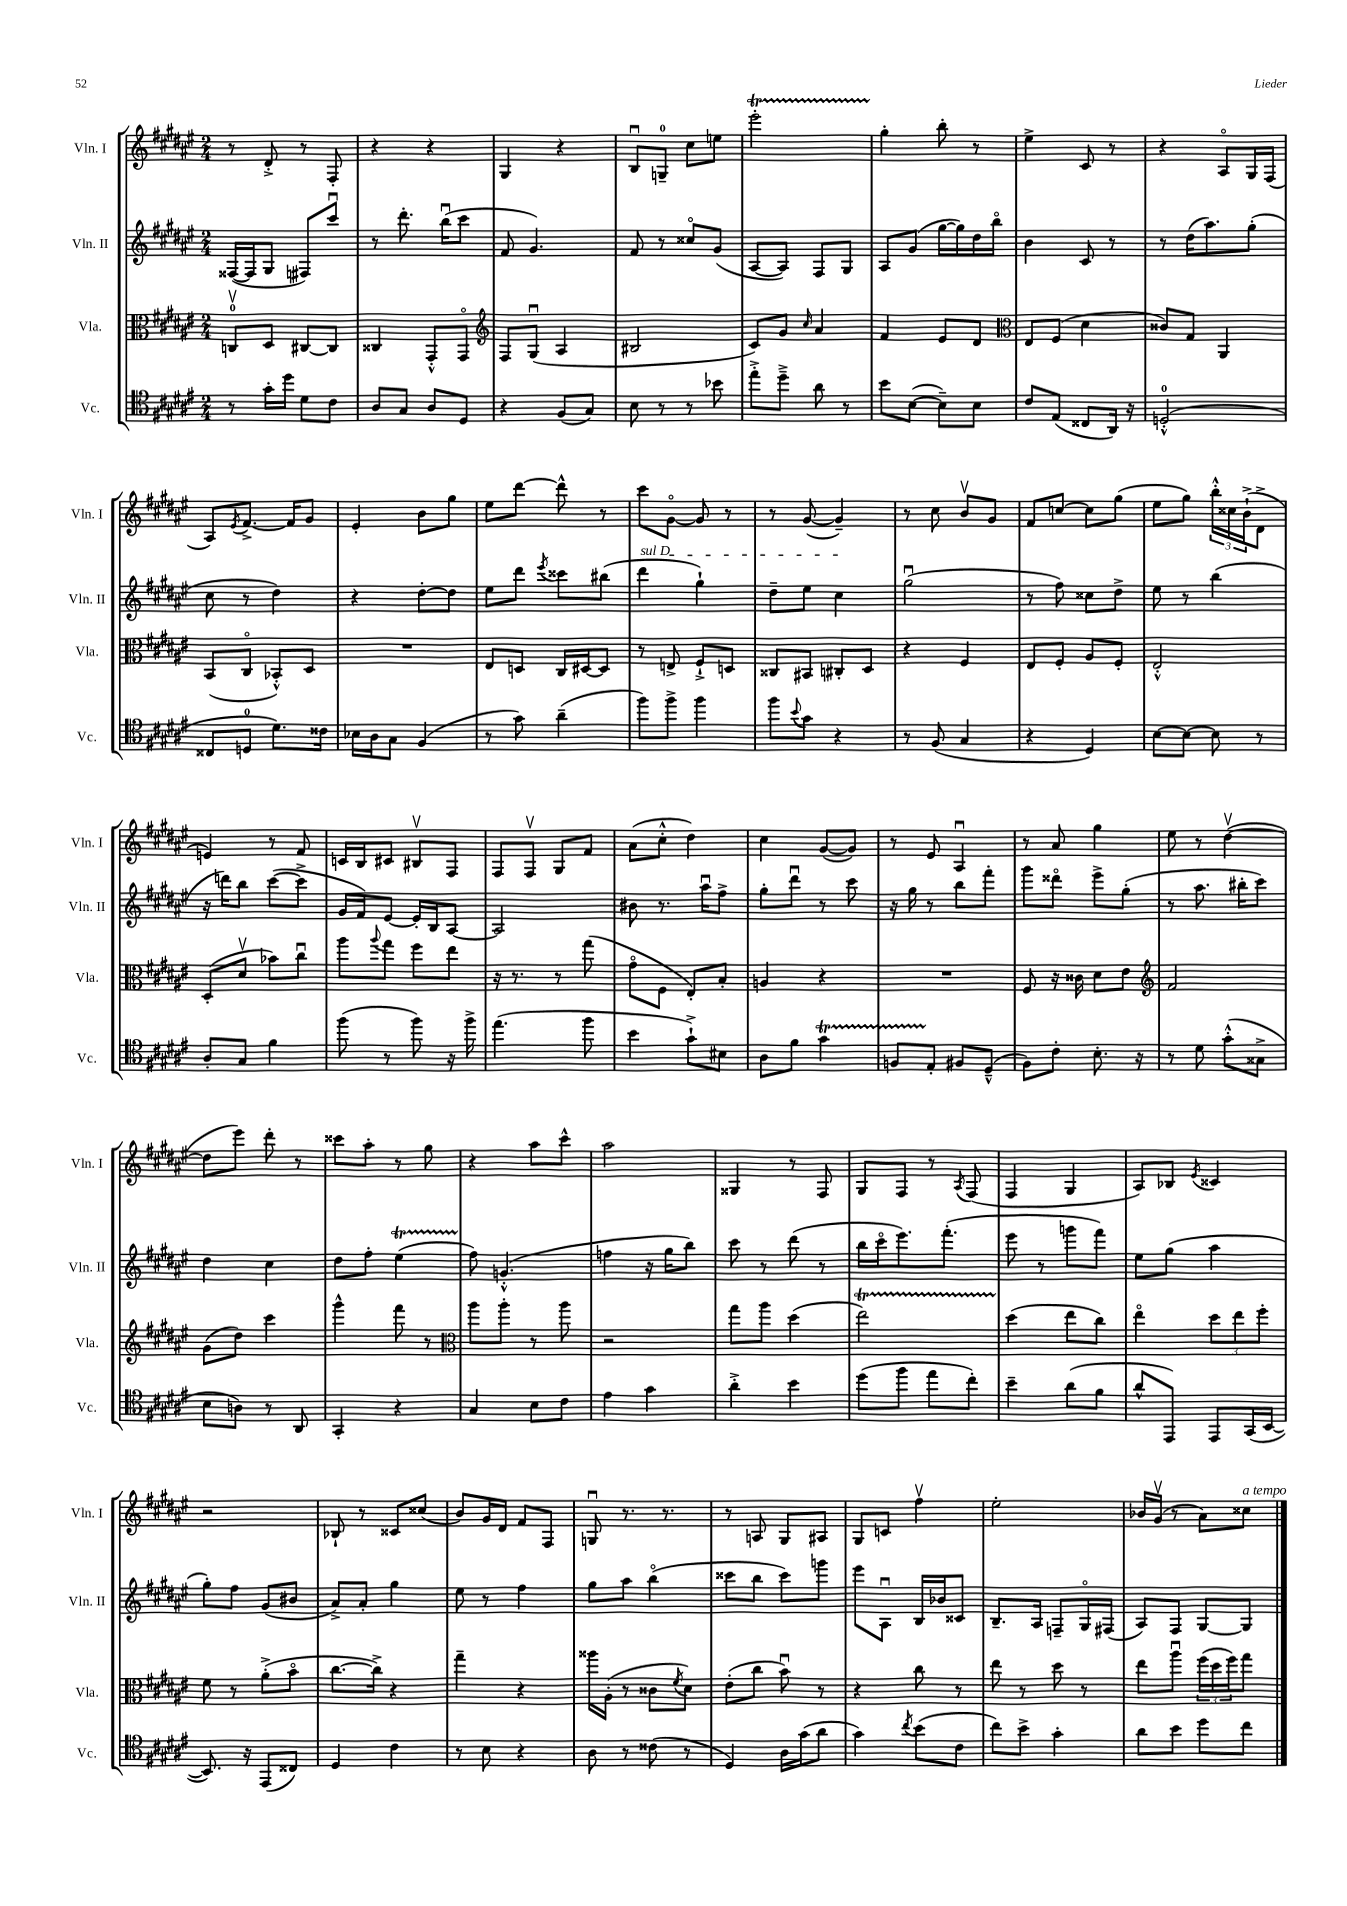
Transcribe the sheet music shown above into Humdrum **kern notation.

**kern	**kern	**kern	**kern
*part4	*part3	*part2	*part1
*staff4	*staff3	*staff2	*staff1
*I"Vc.	*I"Vla.	*I"Vln. II	*I"Vln. I
*I'Vc.	*I'Vla.	*I'Vln. II	*I'Vln. I
*clefC4	*clefC3	*clefG2	*clefG2
*k[f#c#g#d#a#e#]	*k[f#c#g#d#a#e#]	*k[f#c#g#d#a#e#]	*k[f#c#g#d#a#e#]
*M2/4	*M2/4	*M2/4	*M2/4
=16	=16	=16	=16
8r	8Cnv/L	([16F##X/LL	8r
.	.	16F##/J]	.
16g#'\LL	8D#/J	8G#/J	8d#'^/
16dd#\JJ	.	.	.
8d#\L	[8C#X/L	8F#X/L)	8r
8c#\J	8C#/J]	8ccc#u/J	8F#'/
=17	=17	=17	=17
8A#/L	4C##X/	8r	4r
8G#/J	.	8.ddd#'\	.
8A#/L	8GG#'^^/L	.	4r
.	.	(16bbu\KL	.
8D#/J	8GG#/J	8ccc#\J	.
=18	=18	=18	=18
*	*clefG2	*	*
4r	8F#/L	8f#/	4G#/
.	(8G#u/J	4.g#/)	.
(8F#/L	4A#/	.	4r
8G#/J)	.	.	.
=19	=19	=19	=19
8B\	2B#X/	8f#/	8Bu/L
8r	.	8r	8Gn~/J
8r	.	8cc##X/L	8cc#\L
8b-X\	.	(8g#/J	8een\J
=20	=20	=20	=20
8ee#'^\L	8c#/L)	[8A#/L	2eee#t'\
8dd#~^\J	8g#/J	8A#/J])	.
.	16qqcc#/	.	.
8a#\	4a#/	8F#/L	.
8r	.	8G#/J	.
=21	=21	=21	=21
8b\L	4f#/	8A#/L	4gg#'\
([8B\J	.	(8g#/J	.
8B~\L])	8e#/L	[16gg#\LL	8bb'\
.	.	16gg#\])	.
8B\J	8d#/J	16dd#\	8r
.	.	16bb\JJ	.
=22	=22	=22	=22
*	*clefC3	*	*
8c#/L	8E#/L	4b\	4ee#^\
(8E#/J	(8F#/J	.	.
8C##X/L	4d#\	8c#/	8c#/
16AA#/Jk)	.	8r	8r
16r	.	.	.
=23	=23	=23	=23
(2Dn'^^/	8c##X/L)	8r	4r
.	8G#/J	(16dd#\KL	.
.	.	8.aa#\)	.
.	4AA#/	.	8A#/L
.	.	(8gg#'\J	16G#/L
.	.	.	(16F#/JJ
!!LO:LB:g=z
=24	=24	=24	=24
8C##X/L	(8BB/L	8cc#\	8A#/L)
.	.	.	8qe#/
8Dn/J	8C#/J	8r	[8.f#^/J
8.d#\L)	8BB-X'^^/L)	4dd#\)	.
.	.	.	16f#/KL]
.	8D#/J	.	8g#/J
16c##X\Jk	.	.	.
=25	=25	=25	=25
16B-X\LL	2r	4r	4e#'/
16A#\J	.	.	.
8G#\J	.	.	.
(4F#/	.	[8dd#'\L	8b\L
.	.	8dd#\J]	8gg#\J
=26	=26	=26	=26
8r	8E#/L	8ee#\L	8ee#\L
8g#\)	8Dn/J	8ddd#\J	[8ddd#\J
.	.	8qeee#/	.
(4a#~\	16C#/LL	8ccc##X\L	8ddd#^^\]
.	[16D#X/J	.	.
.	8D#/J]	(8bb#X\J	8r
=27	=27	=27	=27
!	!	!LO:TX:a:i:t=sul D	!
8ff#\L)	8r	4ddd#\	8ccc#\L
8ff#^\J	8En^/	.	[8g#\J
4ff#\	8F#`^/L	4gg#`\)	8g#/]
.	8Dn/J	.	8r
=28	=28	=28	=28
8ff#\L	8C##X/L	8dd#~\L	8r
8qqb/	.	.	.
8g#\J	8BB#X/J	8ee#\J	([8g#/
4r	8C#X'/L	4cc#\	4g#~/])
.	8D#/J	.	.
=29	=29	=29	=29
8r	4r	(2gg#u\	8r
(8F#/	.	.	8cc#\
4G#/	4F#/	.	8bv/L
.	.	.	8g#/J
=30	=30	=30	=30
4r	8E#/L	8r	8f#/L
.	8F#'/J	8ff#\)	[8ccn/J
4D#/)	8A#/L	8cc##X\L	8cc\L]
.	8F#'/J	8dd#^\J	(8gg#\J
=31	=31	=31	=31
[8B\L	2E#'^^/	8ee#\	8ee#\L
8B\J_	.	8r	8gg#\J)
8B\]	.	(4bb\	24bb'^^\LL
.	.	.	24cc##X\
.	.	.	(24b`^\J
8r	.	.	8d#^\J
!!LO:LB:g=z
=32	=32	=32	=32
8A#'/L	(8D#'/L	16r	4en/)
.	.	16dddn\KL)	.
8G#/J	8d#v/J	8bb\J	.
4f#\	8b-X\L)	([8ccc#\L	8r
.	8cc#u\J	8ccc#^\J]	8f#/
=33	=33	=33	=33
(8ff#\	8aa#\L	16g#/LL	16cn/LL
.	.	16f#/J)	16B/J
.	8qqaa#/	.	.
8r	8gg#\J	[8e#/J	8c#X/J
8ff#\)	8ff#\L	16e#'/LL]	8B#Xv/L
.	.	16B/J	.
16r	8ee#\J	[8A#/J	8F#/J
16ff#^\	.	.	.
=34	=34	=34	=34
(4.ee#\	16r	2A#/]	8F#/L
.	8.r	.	.
.	.	.	8F#v/J
.	8r	.	8G#/L
8ff#\	(8gg#\	.	8f#/J
=35	=35	=35	=35
4b\	8g#\L	8b#X\	(8a#\L
.	8F#\J	8.r	8cc#'^^\J
8g#`^\L)	8E#'/L)	.	4dd#\)
.	.	16aa#u\KL	.
8B#X\J	8B'/J	8ff#^\J	.
=36	=36	=36	=36
8A#\L	4An/	8gg#'\L	4cc#\
8f#\J	.	8ddd#u\J	.
4g#T\	4r	8r	([8g#/L
.	.	8ccc#\	8g#/J])
=37	=37	=37	=37
8FnTTT/L	2r	16r	8r
.	.	16gg#\	.
8E#'/J	.	8r	8e#/
8F#X/L	.	8bb\L	4A#u/
(8D#~^^/J	.	8fff#'\J	.
=38	=38	=38	=38
8F#\L)	8F#/	8ggg#\L	8r
8c#'\J	16r	8ddd##X\J	8a#/
.	16c##X\	.	.
8.B'\	8d#\L	8eee#^\L	4gg#\
.	8e#\J	(8gg#'\J	.
16r	.	.	.
=39	=39	=39	=39
*	*clefG2	*	*
8r	2f#/	8r	8ee#\
8d#\	.	8.aa#\	8r
(8g#'^^\L	.	.	([4dd#v\
.	.	16bb#X'\KL	.
8G##X^\J	.	8ccc#\J)	.
!!LO:LB:g=z
=40	=40	=40	=40
8B\L	(8g#\L	4dd#\	8dd#\L]
8An\J)	8dd#\J)	.	8eee#\J)
8r	4ccc#\	4cc#\	8ddd#'\
8AA#/	.	.	8r
=41	=41	=41	=41
4GG#'/	4ggg#^^\	8dd#\L	8ccc##X\L
.	.	8ff#'\J	8aa#'\J
4r	8fff#\	(4ee#t\	8r
.	8r	.	8gg#\
=42	=42	=42	=42
*	*clefC3	*	*
4G#/	8aa#\L	8ff#\)	4r
.	8aa#'\J	(4.gn'^^/	.
8B\L	8r	.	8aa#\L
8c#\J	8aa#\	.	8ccc#^^\J
=43	=43	=43	=43
4e#\	2r	4ffn\	2aa#\
4g#\	.	16r	.
.	.	16gg#\KL	.
.	.	8bb\J)	.
=44	=44	=44	=44
4a#'^\	8gg#\L	8ccc#\	4G##X/
.	8aa#\J	8r	.
4b\	(4dd#\	(8ddd#\	8r
.	.	8r	8F#/
=45	=45	=45	=45
(8dd#\L	2ee#t\)	16bb\LL	8G#/L
.	.	16ccc#\J	.
8ff#\J	.	8.eee#\)	8F#/J
8ee#\L	.	.	8r
.	.	(8.fff#'\J	.
.	.	.	8qA#/
8cc#'\J)	.	.	(8F#/
=46	=46	=46	=46
4b~\	(4dd#\	8eee#\	4F#/
.	.	8r	.
(8a#\L	8ee#\L	8gggn\L	4G#/
8f#\J	8cc#\J)	8fff#\J)	.
=47	=47	=47	=47
8a#^^/L	4ee#\	8ee#\L	8A#/L)
8EE#/J)	.	(8gg#\J	8B-X/J
.	.	.	8qe#/
8EE#/L	12dd#\L	4aa#\	4c##X/
.	12ee#\	.	.
(16GG#/L	.	.	.
.	12ff#'\J	.	.
[16BB/JJ	.	.	.
!!LO:LB:g=z
=48	=48	=48	=48
8.BB/])	8f#\	8gg#'\L)	2r
.	8r	8ff#\J	.
16r	.	.	.
(8EE#/L	(8a#'^\L	(8g#/L	.
8C##X/J)	8b\J	8b#X/J	.
=49	=49	=49	=49
4D#/	[8.cc#\L	8a#^/L)	8B-X`/
.	.	8a#'/J	8r
.	16cc#^\Jk])	.	.
4c#\	4r	4gg#\	8c##X/L
.	.	.	(8cc##X/J
=50	=50	=50	=50
8r	4gg#~\	8ee#\	8b/L)
8B\	.	8r	16g#/L
.	.	.	16d#/JJ
4r	4r	4ff#\	8f#/L
.	.	.	8F#/J
=51	=51	=51	=51
8A#\	16aa##X\LL	8gg#\L	8Gnu/
.	(16A#'\JJ	.	.
8r	8r	8aa#\J	8.r
(8c##X\	8c##X\L	(4bb\	.
.	.	.	8.r
.	8qf#/	.	.
8r	8d#\J)	.	.
=52	=52	=52	=52
4D#/)	(8e#'\L	8ccc##X\L	8r
.	8cc#\J	8bb\J	8An/
16A#\LL	8bu\)	8ccc##\L)	8G#/L
(16g#\J	.	.	.
8a#\J	8r	8gggn\J	8A#X/J
=53	=53	=53	=53
4g#\)	4r	8eee#\L	8G#/L
.	.	8A#u\J	8cn/J
8qcc#/	.	.	.
(8b\L	8cc#\	16B/LL	4ff#v\
.	.	16b-X/J	.
8c#\J	8r	8c##X/J	.
=54	=54	=54	=54
8cc#\L)	8ee#\	8.B~/L	2ee#'\
8b^\J	8r	.	.
.	.	16A#/Jk	.
4g#'\	8dd#\	8Fn~/L	.
.	8r	16G#/L	.
.	.	(16F#X/JJ	.
=55	=55	=55	=55
8a#\L	8ee#\L	8A#/L)	16b-X/LL
.	.	.	(16g#v/JJ
8b\J	8aa#u\J	8F#/J	8r
8dd#\L	(24ff#\LL	[8G#/L	8a#\L)
.	24dd#\	.	.
.	24ff#\J)	.	.
!	!	!	!LO:TX:a:i:t=a tempo
8cc#\J	8gg#\J	8G#/J]	8cc##X\J
==	==	==	==
*-	*-	*-	*-
